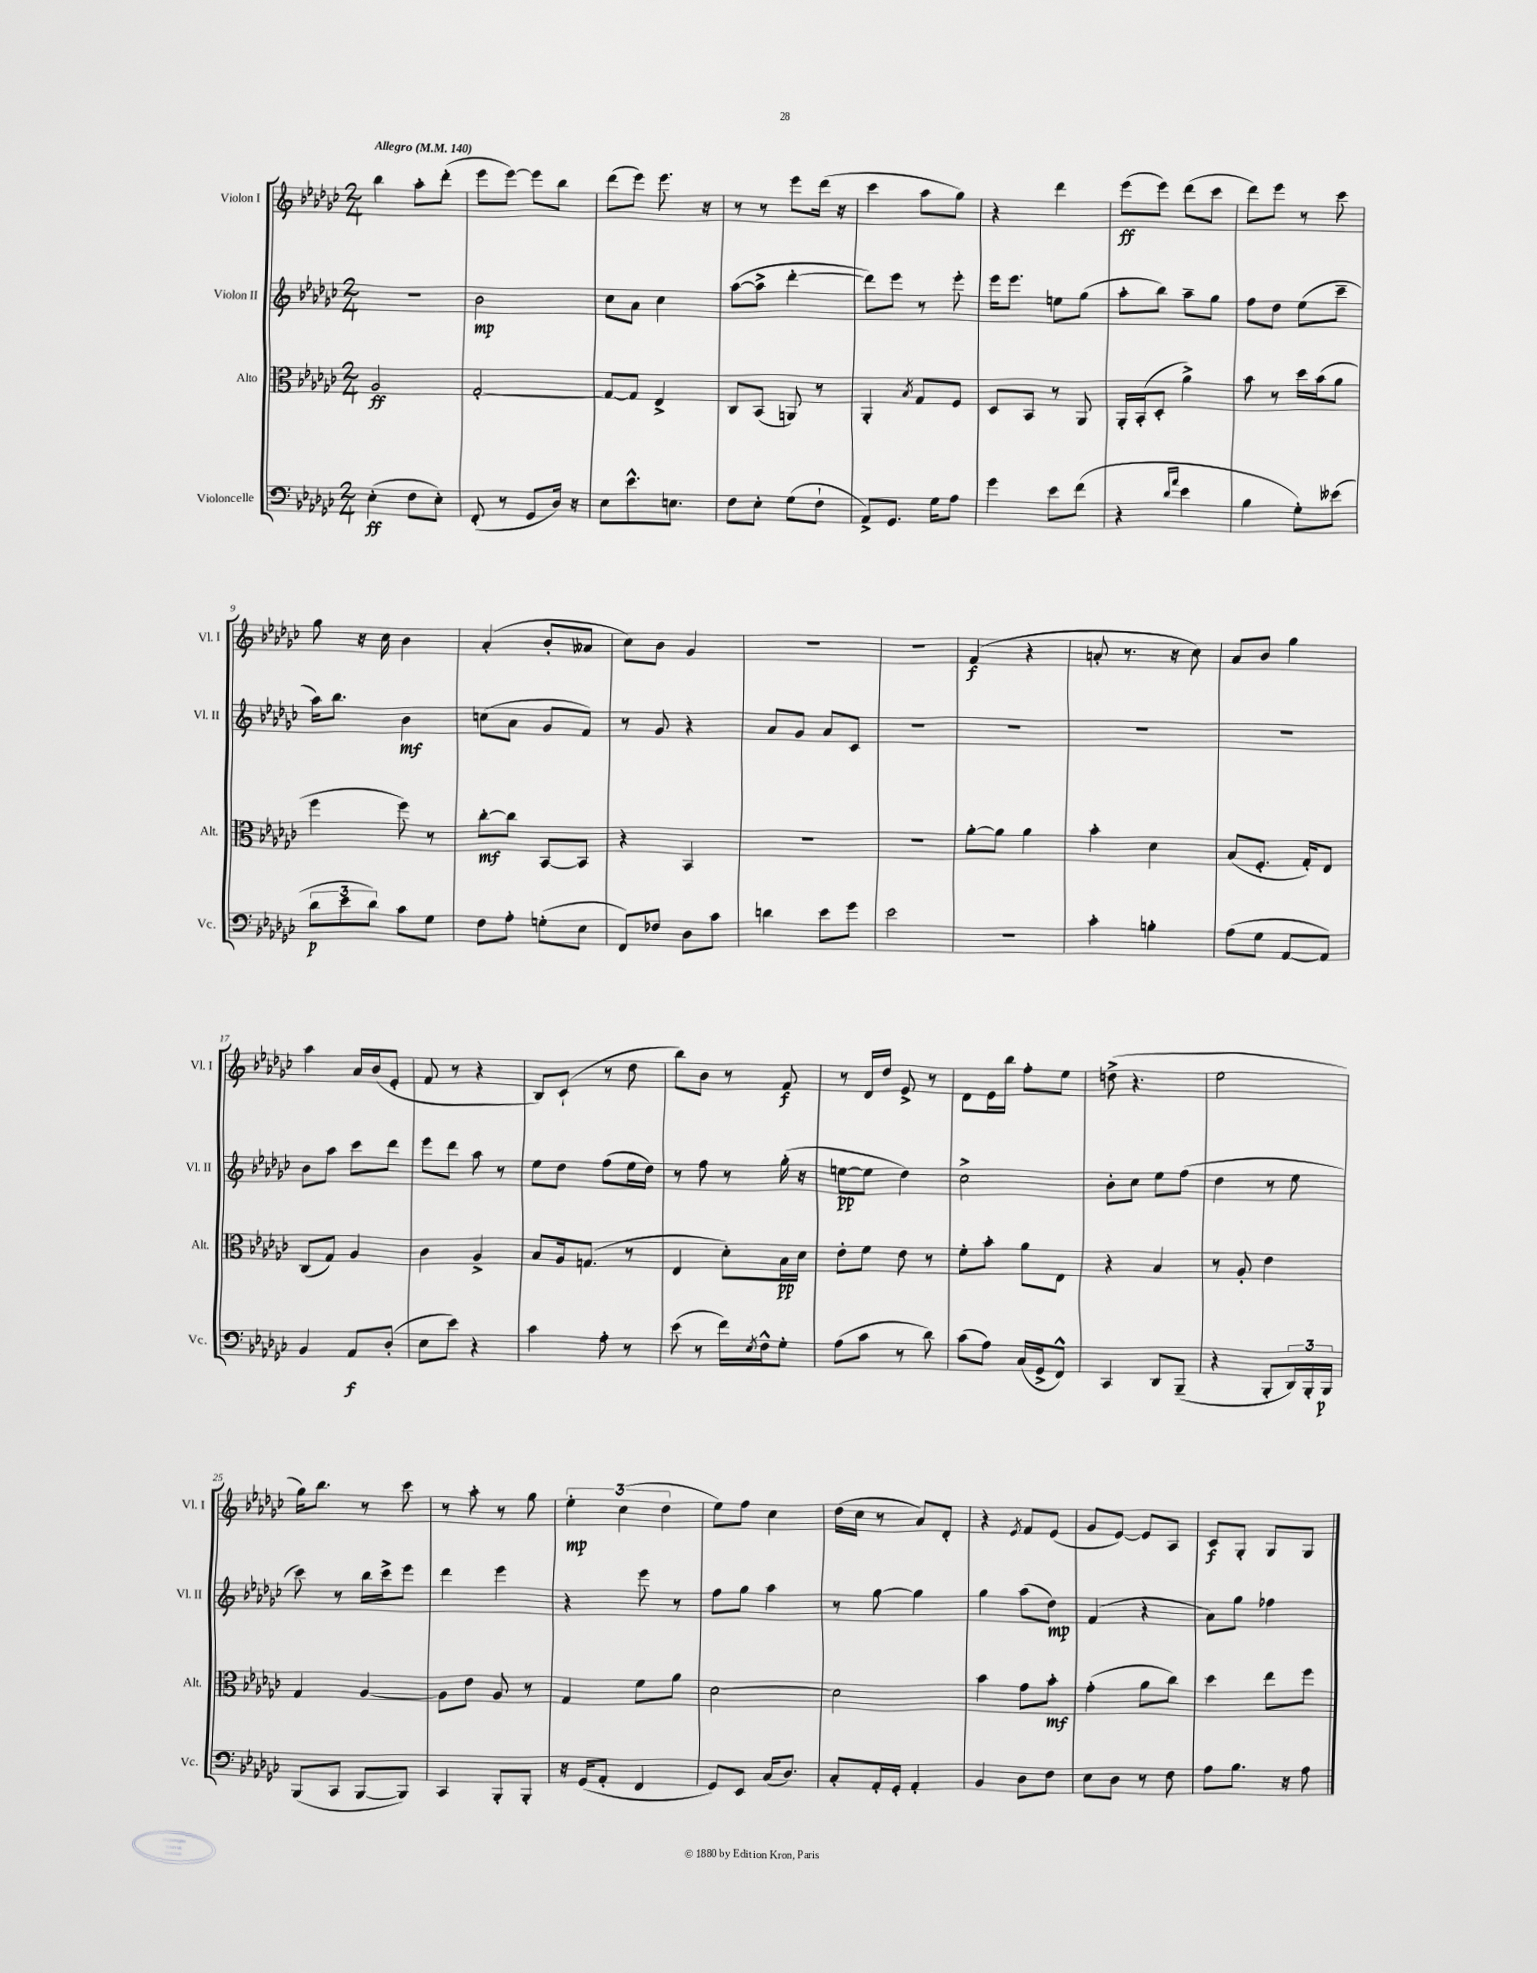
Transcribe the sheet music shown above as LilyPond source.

<<
\new StaffGroup <<
\new Staff = "s0" \with { instrumentName = "Violon I" shortInstrumentName = "Vl. I" } {
    \clef treble \key ges \major \numericTimeSignature \time 2/4 \tempo "Allegro" 4 = 140
    bes''4 aes''8-. des'''8-.( |
    ees'''8 ees'''8~) ees'''8 bes''8 |
    des'''8( ees'''8) ees'''8. r16 |
    r8 r8 ees'''8 des'''16( r16 |
    ces'''4 aes''8 ges''8) |
    r4 des'''4 |
    ees'''8\ff( ees'''8) des'''8( ces'''8 |
    des'''8) ees'''8 r8 ces'''8 |
    ges''8 r16 ces''16 bes'4 |
    aes'4-.( bes'8-. aeses'8 |
    ces''8) bes'8 ges'4 |
    R2 |
    r2 |
    f'4\f( r4 |
    a'8-. r8. r16 ces''8) |
    aes'8 bes'8 ges''4 |
    aes''4 aes'16 bes'16( ees'8-. |
    f'8 r8 r4 |
    bes8) ces'8-!( r8 des''8 |
    bes''8) bes'8 r8 f'8\f |
    r8 des'16 des''16 ees'8-> r8 |
    des'8 ees'16 bes''16 f''8-. ees''8 |
    d''8->( r4. |
    ees''2 |
    ges''16) bes''8. r8 ces'''8 |
    r8 aes''8-. r8 ges''8 |
    \tuplet 3/2 { ees''4-.\mp ces''4( des''4 } |
    ees''8) f''8 ces''4 |
    des''16( ces''16 r8 aes'8) des'8-. |
    r4 \acciaccatura { ees'8 } f'8 ees'8( |
    ges'8 ees'8~) ees'8 aes8 |
    ces'8\f ges8-. ges8 ges8 \bar "|." |
}
\new Staff = "s1" \with { instrumentName = "Violon II" shortInstrumentName = "Vl. II" } {
    \clef treble \key ges \major \numericTimeSignature \time 2/4
    R2 |
    bes'2\mp |
    ces''8 aes'8 ces''4 |
    aes''8~( aes''8-> des'''4~-. |
    des'''8) ees'''8 r8 ees'''8-. |
    ees'''16 ees'''8. e''8 ges''8( |
    aes''8-. bes''8) aes''8-- ges''8 |
    f''8 des''8 ees''8( ces'''8-- |
    aes''16) bes''8. bes'4\mf |
    c''8( aes'8 ges'8 f'8) |
    r8 ges'8 r4 |
    aes'8 ges'8 aes'8 ces'8 |
    R2 |
    R2 |
    R2 |
    R2 |
    bes'8 aes''8 ces'''8 des'''8 |
    ees'''8 des'''8 aes''8 r8 |
    ees''8 des''8 f''8( ees''16 des''16) |
    r8 f''8 r8 ges''16-.( r16 |
    e''8~\pp e''8 des''4) |
    ces''2-> |
    bes'8-. ces''8 ees''8 f''8( |
    des''4 r8 ees''8 |
    ces'''8) r8 bes''16 ces'''16-> ees'''8 |
    des'''4 ees'''4 |
    r4 ees'''8 r8 |
    f''8 ges''8 aes''4 |
    r8 ges''8~ ges''4 |
    ges''4 aes''8( des''8\mp) |
    f'4( r4 |
    aes'8) ges''8 fes''4 \bar "|." |
}
\new Staff = "s2" \with { instrumentName = "Alto" shortInstrumentName = "Alt." } {
    \clef alto \key ges \major \numericTimeSignature \time 2/4
    aes2\ff |
    ges2~-. |
    ges8~ ges8 ees4-> |
    ces8 bes,8( a,8) r8 |
    aes,4-. \acciaccatura { bes8 } ges8 f8 |
    des8 bes,8 r8 aes,8 |
    aes,16-. bes,16-.( des8-. aes'4->) |
    bes'8 r8 des''16 bes'16( aes'8 |
    f''4 f''8) r8 |
    ces''8~-.\mf ces''8 bes,8~ bes,8 |
    r4 bes,4 |
    R2 |
    R2 |
    aes'8~-. aes'8 aes'4 |
    bes'4-. des'4 |
    bes8( f8.-. ges16-.) ees8 |
    ces8( ges8) aes4 |
    ces'4 aes4-> |
    bes8 aes16 g8.( r8 |
    ees4 des'8-.) bes16\pp des'16 |
    ees'8-. f'8 ees'8 r8 |
    f'8-. bes'8-. aes'8 ees8 |
    r4 bes4 |
    r8 aes8-. ees'4 |
    ges4 aes4~ |
    aes8 ees'8 aes8 r8 |
    ges4 f'8 aes'8 |
    des'2~ |
    des'2 |
    bes'4 ges'8 bes'8-.\mf |
    ges'4-.( aes'8 ces''8) |
    des''4 ees''8 f''8 \bar "|." |
}
\new Staff = "s3" \with { instrumentName = "Violoncelle" shortInstrumentName = "Vc." } {
    \clef bass \key ges \major \numericTimeSignature \time 2/4
    ees4-.\ff( f8 ees8-.) |
    f,8-.( r8 ges,8 des16) r16 |
    ees8 ees'8.-^ e8. |
    f8 ees8-. ges8( f8-! |
    aes,8->) ges,8. ges16 aes8 |
    ges'4 ees'8 f'8( |
    r4 \grace { des'16 aes'16 } ees'4 |
    bes4 ges8-.) eeses'8( |
    \tuplet 3/2 { des'8\p ees'8 des'8) } ces'8 ges8 |
    f8 aes8-. g8-.( ees8 |
    f,8) fes8 des8 ces'8 |
    d'4 ees'8 ges'8 |
    ees'2 |
    R2 |
    ces'4-. b4-. |
    aes8( ges8 aes,8~ aes,8) |
    bes,4 aes,8\f des8-.( |
    ees8 ees'8) r4 |
    ces'4 aes8-. r8 |
    ees'8( r8 f'16) \acciaccatura { ees8 } f16-^ ges8-. |
    aes8( ces'8 r8 des'8) |
    ces'8( aes8) ces16( ges,16-> f,8-^) |
    ces,4 des,8 bes,,8--( |
    r4 bes,,8-. \tuplet 3/2 { des,16) bes,,16-. bes,,16\p } |
    bes,,8( ces,8 bes,,8~ bes,,8) |
    ces,4 bes,,8-. bes,,8-. |
    r16 ges,16( aes,8-. f,4 |
    ges,8) ees,8 ces16( des8.) |
    ces8-. aes,16-. ges,16-. aes,4-. |
    bes,4 des8 f8 |
    ees8 des8 r8 f8 |
    aes8 bes8. r16 aes8 \bar "|." |
}
>>
>>
